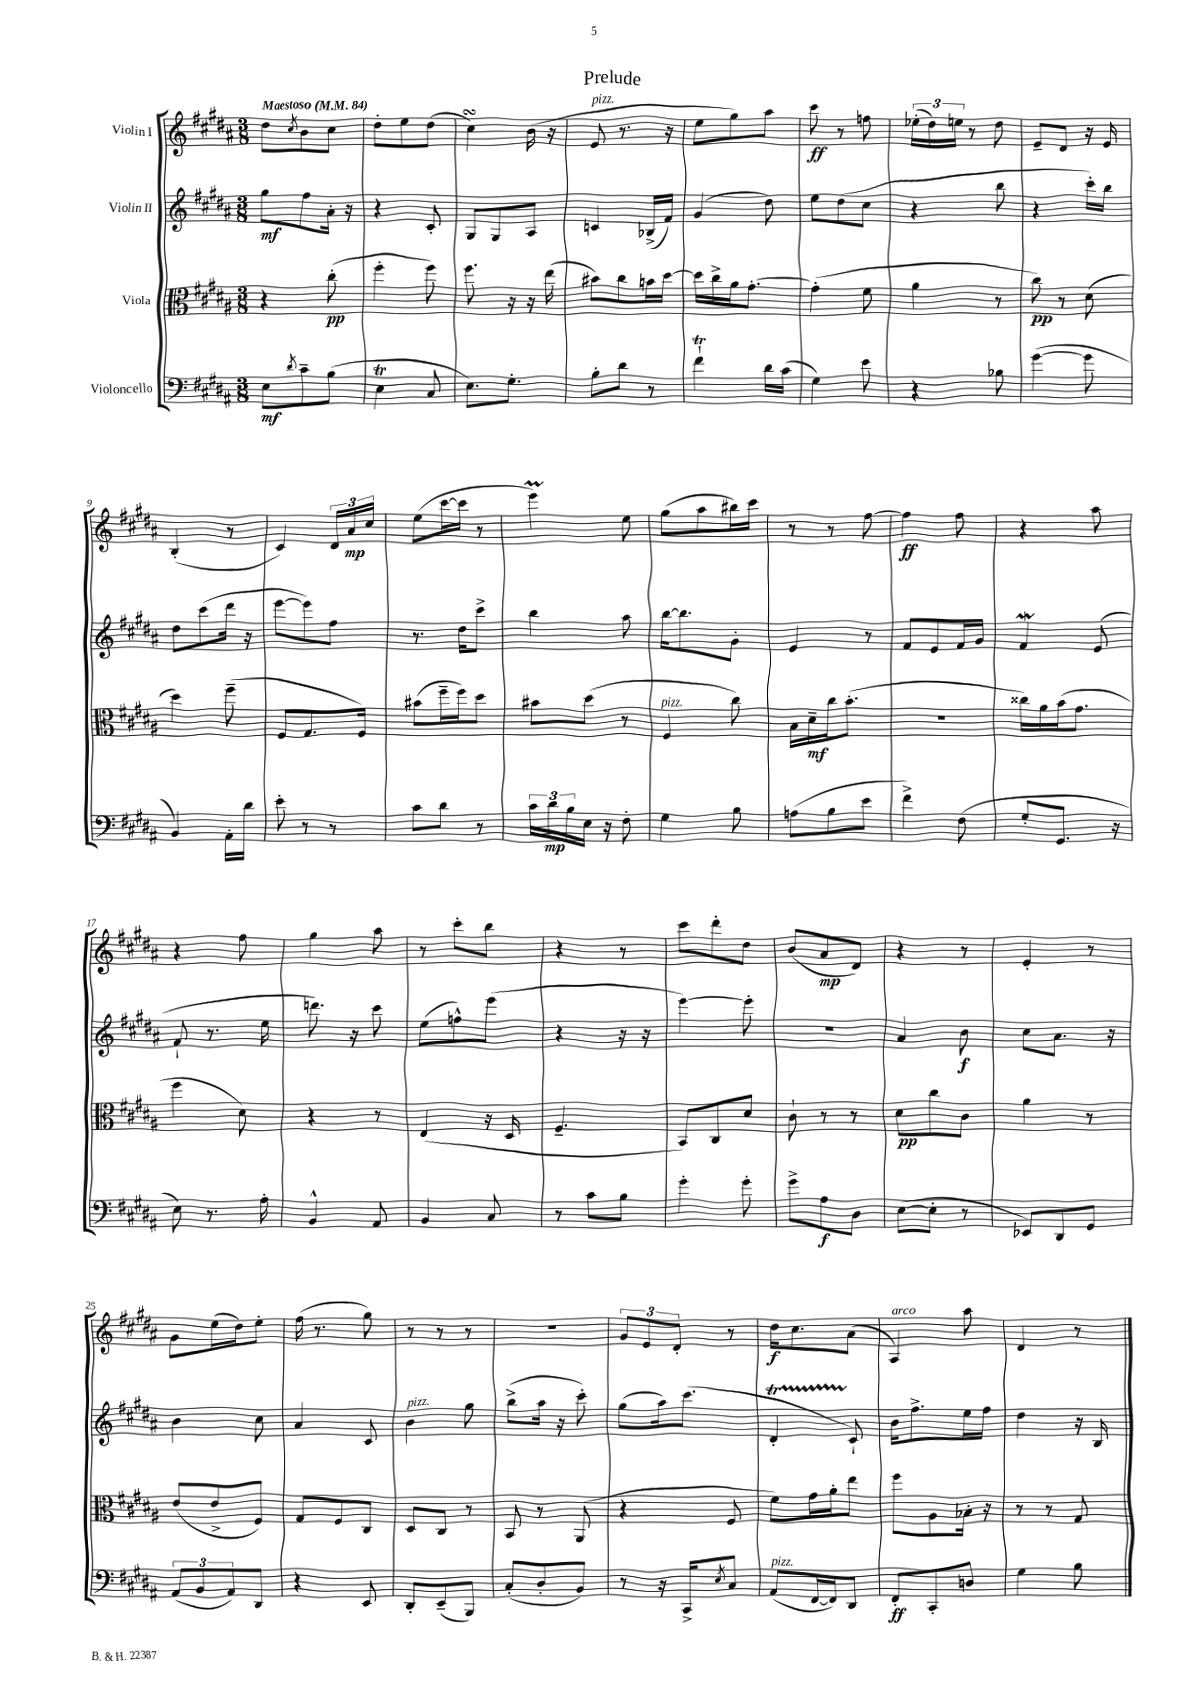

**kern	**dynam	**kern	**dynam	**kern	**dynam	**kern	**dynam
*part4	*part4	*part3	*part3	*part2	*part2	*part1	*part1
*staff4	*staff4	*staff3	*staff3	*staff2	*staff2	*staff1	*staff1
*I"Violoncello	*	*I"Viola	*	*I"Violin II	*	*I"Violin I	*
*clefF4	*	*clefC3	*	*clefG2	*	*clefG2	*
*k[f#c#g#d#a#]	*	*k[f#c#g#d#a#]	*	*k[f#c#g#d#a#]	*	*k[f#c#g#d#a#]	*
*M3/8	*	*M3/8	*	*M3/8	*	*M3/8	*
*MM84	*	*MM84	*	*MM84	*	*MM84	*
=1	=1	=1	=1	=1	=1	=1	=1
!	!	!	!	!	!	!LO:TX:a:B:t=Maestoso	!
8E\L	mf	4r	.	8gg#\L	mf	8dd#\L	.
8qd#/	.	.	.	.	.	8qcc#/	.
8c#~\	.	.	.	8ff#\	.	8b\	.
(8B\J	.	(8cc#'\	pp	16a#'\Jk	.	8cc#\J	.
.	.	.	.	16r	.	.	.
=2	=2	=2	=2	=2	=2	=2	=2
4ET\	.	4ff#'\	.	4r	.	8dd#'\L	.
.	.	.	.	.	.	8ee\	.
8C#/	.	8ff#\)	.	8c#'/	.	(8dd#\J	.
=3	=3	=3	=3	=3	=3	=3	=3
8.E\L)	.	8.ff#\	.	8G#/L	.	4cc#sSSS\)	.
.	.	.	.	8G#/	.	.	.
8.G#'\J	.	16r	.	.	.	.	.
.	.	16r	.	8A#/J	.	(16b\	.
.	.	(16ee\	.	.	.	16r	.
=4	=4	=4	=4	=4	=4	=4	=4
!	!	!	!	!	!	!LO:TX:a:i:t=pizz.	!
8B'\L	.	8b#X\L)	.	4cn/	.	8e/	.
8d#\J	.	8cc#\	.	.	.	8.r	.
8r	.	16bn\L	.	(16B-X^/LL	.	.	.
.	.	[16dd#\JJ	.	16f#/JJ)	.	16r	.
=5	=5	=5	=5	=5	=5	=5	=5
4f#T`\	.	16dd#\LL]	.	(4g#/	.	8ee\L	.
.	.	16cc#^\	.	.	.	.	.
.	.	16a#\J	.	.	.	8gg#\)	.
.	.	[8.g#'\J	.	.	.	.	.
16d#\LL	.	.	.	8dd#\)	.	8aa#\J	.
(16c#\JJ	.	.	.	.	.	.	.
=6	=6	=6	=6	=6	=6	=6	=6
4G#\)	.	(4g#'\]	.	8ee\L	.	8ccc#\	ff
.	.	.	.	(8dd#\	.	8r	.
8e\	.	8f#\	.	8cc#\J	.	8ffn\	.
=7	=7	=7	=7	=7	=7	=7	=7
4r	.	4a#\	.	4r	.	(24ee-X'\LL	.
.	.	.	.	.	.	24dd#\)	.
.	.	.	.	.	.	24een\JJ	.
.	.	.	.	.	.	8r	.
8B-X\	.	8r	.	8bb\	.	8dd#\	.
=8	=8	=8	=8	=8	=8	=8	=8
([4g#\	.	8cc#\)	pp	4r	.	8e~/L	.
.	.	8r	.	.	.	8d#/J	.
8g#\]	.	(8d#\	.	16ccc#'\LL)	.	16r	.
.	.	.	.	16bb\JJ	.	16e/	.
!!LO:LB:g=z
=9	=9	=9	=9	=9	=9	=9	=9
4BB/)	.	4dd#\)	.	8dd#\L	.	(4B'/	.
.	.	.	.	(8ccc#\	.	.	.
16AA#'\LL	.	(8ff#~\	.	16ddd#\Jk	.	8r	.
16d#\JJ	.	.	.	16r	.	.	.
=10	=10	=10	=10	=10	=10	=10	=10
8e'\	.	8F#/L	.	[8eee\L	.	4c#/)	.
8r	.	8.G#/	.	8eee\])	.	.	.
8r	.	.	.	8ff#\J	.	24d#/LL	.
.	.	.	.	.	.	24a#/	mp
.	.	16F#/Jk)	.	.	.	.	.
.	.	.	.	.	.	24cc#/JJ	.
=11	=11	=11	=11	=11	=11	=11	=11
8c#\L	.	(8b#X\L	.	8.r	.	(8ee\L	.
8d#\J	.	16ff#~\L	.	.	.	[16ccc#\L	.
.	.	16ff#\J)	.	16dd#\KL	.	16ccc#\JJ]	.
8r	.	8dd#\J	.	8ccc#^\J	.	8r	.
=12	=12	=12	=12	=12	=12	=12	=12
24c#\LL	.	8b#X\L	.	4bb\	.	4eeeM\)	.
24d#\	mp	.	.	.	.	.	.
24B\	.	.	.	.	.	.	.
16E\JJ	.	(8dd#\J	.	.	.	.	.
16r	.	.	.	.	.	.	.
8F#'\	.	8r	.	8aa#\	.	8ee\	.
=13	=13	=13	=13	=13	=13	=13	=13
!	!	!LO:TX:a:i:t=pizz.	!	!	!	!	!
4G#\	.	4F#/	.	[16bb\KL	.	(8gg#\L	.
.	.	.	.	8.bb\]	.	.	.
.	.	.	.	.	.	8aa#\	.
8B\	.	8cc#\)	.	8g#'\J	.	16bb#X\L)	.
.	.	.	.	.	.	16ccc#\JJ	.
=14	=14	=14	=14	=14	=14	=14	=14
(8An\L	.	16B\LL	.	4e/	.	8r	.
.	.	16d#~\	mf	.	.	.	.
8B\	.	16cc#\J	.	.	.	8r	.
.	.	(8.b'\J	.	.	.	.	.
8e\J	.	.	.	8r	.	[8ff#\	.
=15	=15	=15	=15	=15	=15	=15	=15
4f#^\)	.	4.r	.	8f#/L	.	4ff#\]	ff
.	.	.	.	8e/	.	.	.
(8F#\	.	.	.	16f#/L	.	8ff#\	.
.	.	.	.	16g#/JJ	.	.	.
=16	=16	=16	=16	=16	=16	=16	=16
8G#'/L	.	16cc##X\LL)	.	4f#W/	.	4r	.
.	.	16a#\	.	.	.	.	.
8.GG#/J	.	(16b\J	.	.	.	.	.
.	.	8.g#\J	.	.	.	.	.
.	.	.	.	(8e/	.	8aa#\	.
16r	.	.	.	.	.	.	.
!!LO:LB:g=z
=17	=17	=17	=17	=17	=17	=17	=17
8E\)	.	4ff#\	.	8f#`/	.	4r	.
8.r	.	.	.	8.r	.	.	.
.	.	8d#\)	.	.	.	8ff#\	.
16A#'\	.	.	.	16ee\	.	.	.
=18	=18	=18	=18	=18	=18	=18	=18
4BB^^/	.	4r	.	8.dddn\)	.	4gg#\	.
.	.	.	.	16r	.	.	.
8AA#/	.	8r	.	8ccc#\	.	8aa#\	.
=19	=19	=19	=19	=19	=19	=19	=19
4BB/	.	(4E/	.	(8ee\L	.	8r	.
.	.	.	.	8ffn^^\)	.	8ccc#'\L	.
8C#/	.	16r	.	(8eee\J	.	8bb\J	.
.	.	16D#/	.	.	.	.	.
=20	=20	=20	=20	=20	=20	=20	=20
8r	.	4.F#~/	.	4r	.	4r	.
8c#\L	.	.	.	.	.	.	.
8B\J	.	.	.	16r	.	8r	.
.	.	.	.	16r	.	.	.
=21	=21	=21	=21	=21	=21	=21	=21
4g#'\	.	8BB/L)	.	[4eee\)	.	8ccc#\L	.
.	.	8C#/	.	.	.	8ddd#'\	.
8g#'\	.	8d#/J	.	8eee'\]	.	8dd#\J	.
=22	=22	=22	=22	=22	=22	=22	=22
8g#^\L	.	8c#`\	.	4.r	.	(8b/L	.
8A#\	f	8r	.	.	.	8a#/	mp
8D#\J	.	8r	.	.	.	8d#/J)	.
=23	=23	=23	=23	=23	=23	=23	=23
([8E\L	.	8d#\L	pp	4a#/	.	4r	.
8E'\J]	.	8cc#\	.	.	.	.	.
8r	.	8c#\J	.	8b\	f	8r	.
=24	=24	=24	=24	=24	=24	=24	=24
8EE-X/L)	.	4a#\	.	8cc#\L	.	4e'/	.
8DD#/	.	.	.	8.a#\J	.	.	.
8GG#/J	.	8r	.	.	.	8r	.
.	.	.	.	16r	.	.	.
!!LO:LB:g=z
=25	=25	=25	=25	=25	=25	=25	=25
(12AA#/L	.	(8e/L	.	4b\	.	8g#\L	.
12BB/	.	.	.	.	.	.	.
.	.	8e^/	.	.	.	(16ee\L	.
12AA#/)	.	.	.	.	.	.	.
.	.	.	.	.	.	16dd#\J)	.
8DD#/J	.	8F#/J)	.	8cc#\	.	8ee'\J	.
=26	=26	=26	=26	=26	=26	=26	=26
4r	.	8G#/L	.	4a#/	.	(16ff#\	.
.	.	.	.	.	.	8.r	.
.	.	8F#/	.	.	.	.	.
8EE/	.	8C#/J	.	8c#/	.	8gg#\)	.
=27	=27	=27	=27	=27	=27	=27	=27
!	!	!	!	!LO:TX:a:i:t=pizz.	!	!	!
8DD#'/L	.	8D#/L	.	4b\	.	8r	.
(8EE~/	.	8C#/J	.	.	.	8r	.
8BBB/J)	.	8r	.	8gg#\	.	8r	.
=28	=28	=28	=28	=28	=28	=28	=28
(8C#'/L	.	8BB/	.	(8bb^\L	.	4.r	.
8D#'/	.	8r	.	16aa#\Jk	.	.	.
.	.	.	.	16r	.	.	.
8BB/J)	.	(8AA#/	.	8ccc#'\)	.	.	.
=29	=29	=29	=29	=29	=29	=29	=29
8r	.	4r	.	(8gg#\L	.	12g#/L	.
.	.	.	.	.	.	12e/	.
16r	.	.	.	16aa#\k)	.	.	.
.	.	.	.	.	.	12d#'/J	.
16CC#^/KL	.	.	.	(8.ccc#\J	.	.	.
8qE/	.	.	.	.	.	.	.
8C#/J	.	8F#/	.	.	.	8r	.
=30	=30	=30	=30	=30	=30	=30	=30
!LO:TX:a:i:t=pizz.	!	!	!	!	!	!	!
(8AA#/L	.	8f#\L)	.	4d#t'/	.	16dd#\KL	f
.	.	.	.	.	.	8.cc#\	.
[16FF#/L	.	16g#\L	.	.	.	.	.
16FF#/J])	.	16a#'\J	.	.	.	.	.
8DD#/J	.	8ee\J	.	8c#`/)	.	(8a#\J	.
=31	=31	=31	=31	=31	=31	=31	=31
!	!	!	!	!	!	!LO:TX:a:i:t=arco	!
8FF#'/L	ff	8ff#\L	.	16b\KL	.	4A#/)	.
.	.	.	.	8.ff#^\	.	.	.
8CC#'/	.	8A#\	.	.	.	.	.
8Dn/J	.	16B-X'\Jk	.	16ee\L	.	8aa#\	.
.	.	16r	.	16ff#\JJ	.	.	.
=32	=32	=32	=32	=32	=32	=32	=32
4G#\	.	8r	.	4dd#\	.	4d#/	.
.	.	8r	.	.	.	.	.
8B\	.	8G#/	.	16r	.	8r	.
.	.	.	.	16B/	.	.	.
==	==	==	==	==	==	==	==
*-	*-	*-	*-	*-	*-	*-	*-
